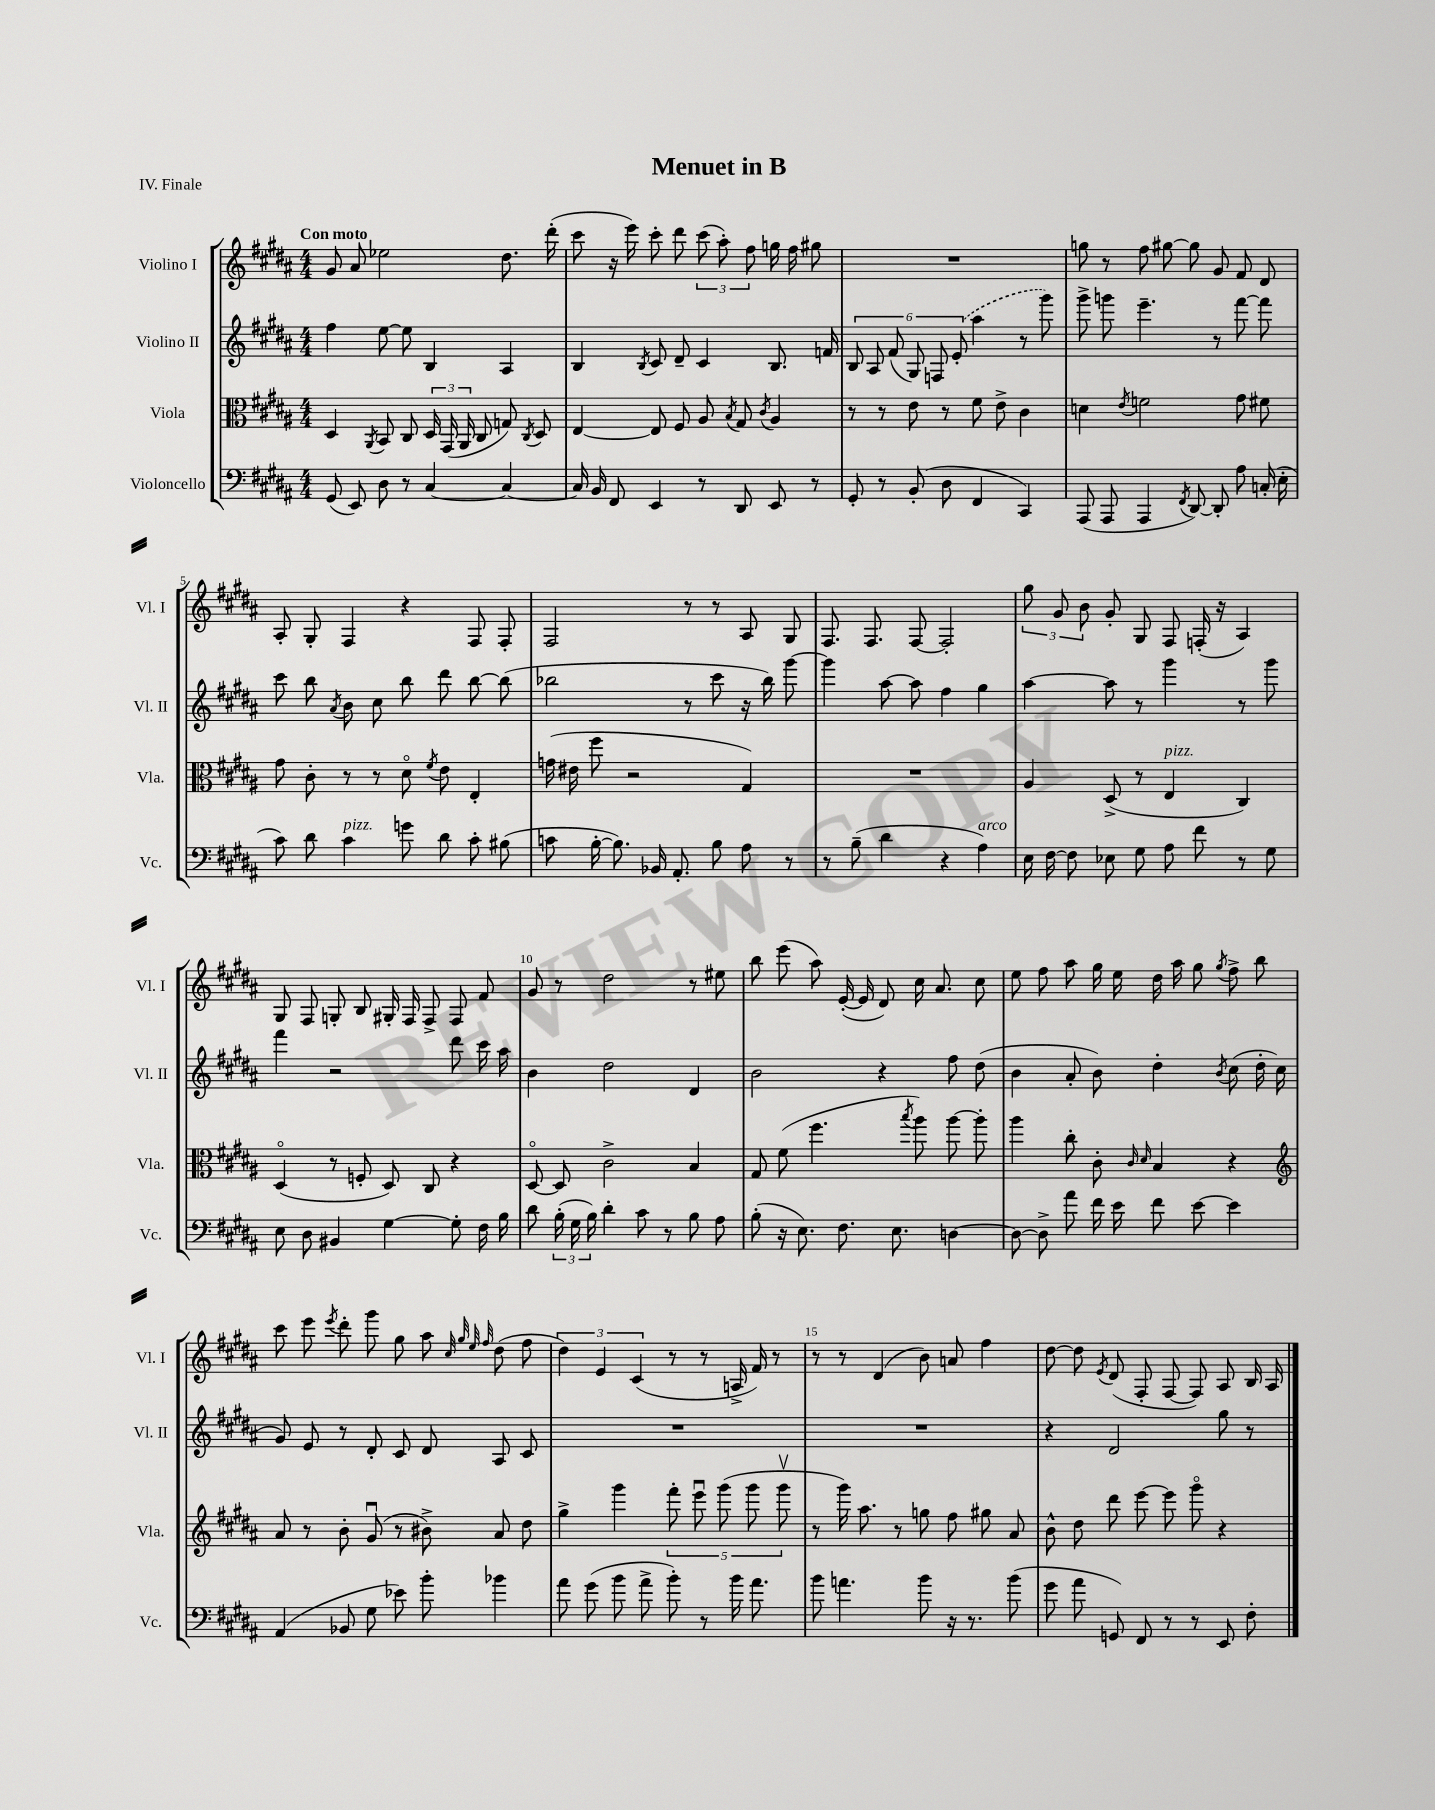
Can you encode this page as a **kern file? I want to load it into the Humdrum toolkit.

**kern	**kern	**kern	**kern
*part4	*part3	*part2	*part1
*staff4	*staff3	*staff2	*staff1
*I"Violoncello	*I"Viola	*I"Violino II	*I"Violino I
*I'Vc.	*I'Vla.	*I'Vl. II	*I'Vl. I
*clefF4	*clefC3	*clefG2	*clefG2
*k[f#c#g#d#a#]	*k[f#c#g#d#a#]	*k[f#c#g#d#a#]	*k[f#c#g#d#a#]
*M4/4	*M4/4	*M4/4	*M4/4
=1	=1	=1	=1
!	!	!	!LO:TX:a:B:t=Con moto
(8GG#/	4D#/	4ff#\	8g#/
8EE/)	.	.	8a#/
.	8qAA#/	.	.
8D#\	8BB/	[8ee\	2ee-X\
8r	8C#/	8ee\]	.
[4C#/	24D#/	4B/	.
.	(24GG#/	.	.
.	24AA#/	.	.
.	8C#/	.	.
4C#/_	8Gn/)	4A#/	8.dd#\
.	8qC#/	.	.
.	8D#/	.	.
.	.	.	(16ddd#'\
=2	=2	=2	=2
16C#/]	[4E/	4B/	8ccc#\
16BB/	.	.	.
8FF#/	.	.	16r
.	.	.	16eee\)
.	.	8qB/	.
4EE/	8E/]	8c#/	8ccc#'\
.	8F#/	8d#~/	8ddd#\
8r	8A#/	4c#/	(12ccc#\
.	.	.	12aa#'\)
.	8qB/	.	.
8DD#/	8G#/	.	.
.	.	.	12ff#\
.	8qc#/	.	.
8EE/	4A#/	8.B/	16ggn\
.	.	.	16ff#\
8r	.	.	8gg#X\
.	.	16fn/	.
=3	=3	=3	=3
8GG#'/	8r	12B/	1r
.	.	12A#/	.
8r	8r	.	.
.	.	(12f#/	.
(8BB'/	8e\	12G#/)	.
.	.	12Fn/	.
8D#\	8r	.	.
.	.	(12e'/	.
4FF#/	8f#\	4aa#\	.
.	8e^\	.	.
4CC#/)	4c#\	8r	.
.	.	8ggg#\)	.
=4	=4	=4	=4
(8AAA#/	4dn\	8ggg#^\	8ggn\
8AAA#/	.	8gggn\	8r
.	8qe/	.	.
4AAA#/	2fn\	4.eee~\	8ff#\
.	.	.	[8gg#X\
8qFF#/	.	.	.
[8DD#/)	.	.	8gg#\]
8DD#'/]	.	8r	8g#/
8A#\	8g#\	[8fff#\	8f#/
(16Cn'/	8f#X\	8fff#\]	8d#/
16E'\	.	.	.
!!LO:LB:g=z
=5	=5	=5	=5
8c#\)	8g#\	8ccc#\	8A#'/
8d#\	8c#'\	8bb\	8G#'/
.	.	8qa#/	.
!LO:TX:a:i:t=pizz.	!	!	!
4c#\	8r	8b\	4F#/
.	8r	8cc#\	.
8gn\	8d#\	8bb\	4r
.	8qf#/	.	.
8d#\	8e\	8ddd#\	.
8c#'\	4E'/	[8bb\	8F#/
(8B#X\	.	(8bb\]	8F#'/
=6	=6	=6	=6
8cn\	(16gn\	2bb-X\	2F#/
.	16e#X\	.	.
[16B'\	8ff#\	.	.
8.B\])	.	.	.
.	2r	.	.
16BB-X/	.	.	.
8.AA#'/	.	.	.
.	.	8r	8r
8B\	.	8ccc#\	8r
8A#\	4G#/)	16r	8A#/
.	.	16bb-\)	.
8r	.	[8ggg#\	8G#/
=7	=7	=7	=7
8r	1r	4ggg#\]	8.F#/
(8B~\	.	.	.
.	.	.	8.F#/
4d#\	.	[8aa#\	.
.	.	8aa#\]	[8F#/
4r	.	4ff#\	2F#'/]
!LO:TX:a:i:t=arco	!	!	!
4A#\)	.	4gg#\	.
=8	=8	=8	=8
16E\	4A#/	[4aa#\	12gg#\
[16F#\	.	.	.
.	.	.	12g#/
8F#\]	.	.	.
.	.	.	12b\
8E-X\	(8D#^/	8aa#\]	8g#'/
8G#\	8r	8r	8G#/
!	!LO:TX:a:i:t=pizz.	!	!
8A#\	4E/	4ggg#\	8F#/
8f#\	.	.	(16Fn'/
.	.	.	16r
8r	4C#/)	8r	4A#/)
8G#\	.	8ggg#\	.
!!LO:LB:g=z
=9	=9	=9	=9
8E\	(4D#/	4fff#\	8G#/
8D#\	.	.	8F#/
4BB#X/	8r	2r	8Gn'/
.	8Fn'/	.	8B/
[4G#\	8D#/)	.	16G#X'/
.	.	.	16F#/
.	8C#/	.	8F#^/
8G#'\]	4r	8ddd#\	8F#/
16F#\	.	16ccc#\	8f#/
16B\	.	16aa#\	.
=10	=10	=10	=10
8d#\	[8D#/	4b\	8g#/
(24B'\	8D#/]	.	8r
24G#\	.	.	.
24B\)	.	.	.
4d#'\	2c#^\	2dd#\	2dd#\
8c#\	.	.	.
8r	.	.	.
8B\	4B/	4d#/	8r
8A#\	.	.	8ee#X\
=11	=11	=11	=11
(8B'\	8G#/	2b\	8bb\
16r	(8f#\	.	(8eee\
8.E\)	.	.	.
.	4.ff#\	.	8aa#\)
8.F#\	.	.	([16e'/
.	.	.	16e/]
.	.	4r	8d#/)
8.E\	.	.	.
.	8qbb/	.	.
.	8aa#\)	.	16cc#\
.	.	.	8.a#/
[4Dn\	[8aa#\	8ff#\	.
.	8aa#'\]	(8dd#\	8cc#\
=12	=12	=12	=12
8D\_	4aa#\	4b\	8ee\
8D^\]	.	.	8ff#\
8a#\	8cc#'\	8a#'/	8aa#\
16f#\	8c#'\	8b\)	16gg#\
16e\	.	.	16ee\
.	16qqc#/	.	.
.	16qqd#/	.	.
8f#\	4B/	4dd#'\	16dd#\
.	.	.	16aa#\
[8e\	.	.	8gg#\
.	.	8qb/	8qgg#/
4e\]	4r	(8cc#\	8ff#^\
.	.	16dd#'\	8bb\
.	.	16cc#\	.
!!LO:LB:g=z
=13	=13	=13	=13
*	*clefG2	*	*
(4AA#/	8a#/	8g#/)	8ccc#\
.	8r	8e/	8eee\
.	.	.	8qeee/
8BB-X/	8b'\	8r	8ddd#'\
8G#\	(8g#u/	8d#'/	8ggg#\
8e-X\)	8r	8c#/	8gg#\
8b'\	8b#X^\)	8d#/	8aa#\
.	.	.	32qqcc#/
.	.	.	32qqgg#/
.	.	.	32qqee/
.	.	.	32qqff#/
4b-X\	8a#/	8A#/	(8dd#\
.	8dd#\	8c#/	8ff#\
=14	=14	=14	=14
8a#\	4gg#^\	1r	6dd#\)
(8g#\	.	.	.
.	.	.	6e/
8b\	4ggg#\	.	.
.	.	.	(6c#/
8a#^\	.	.	.
8b'\)	10fff#'\	.	8r
.	10eeeu\	.	.
8r	.	.	8r
.	(10ggg#\	.	.
16b\	.	.	16An^/
.	10ggg#\	.	.
8.a#\	.	.	16f#/)
.	.	.	8r
.	10ggg#v\	.	.
=15	=15	=15	=15
8b\	8r	1r	8r
4.an\	16ggg#\)	.	8r
.	8.aa#\	.	.
.	.	.	(4d#/
.	8r	.	.
8b\	8ggn\	.	8b\)
16r	8ff#\	.	8an/
8.r	.	.	.
.	8gg#X\	.	4ff#\
(8b\	8a#/	.	.
=16	=16	=16	=16
8g#\	8b^^\	4r	[8dd#\
8a#\	8dd#\	.	8dd#\]
.	.	.	8qe/
8GGn/)	8ddd#\	2d#/	(8d#/
8FF#/	[8eee\	.	8F#'/
8r	8eee\]	.	[8F#/
8r	8ggg#\	.	8F#/])
8EE/	4r	8gg#\	8A#/
8F#'\	.	8r	16B/
.	.	.	16A#/
==	==	==	==
*-	*-	*-	*-
